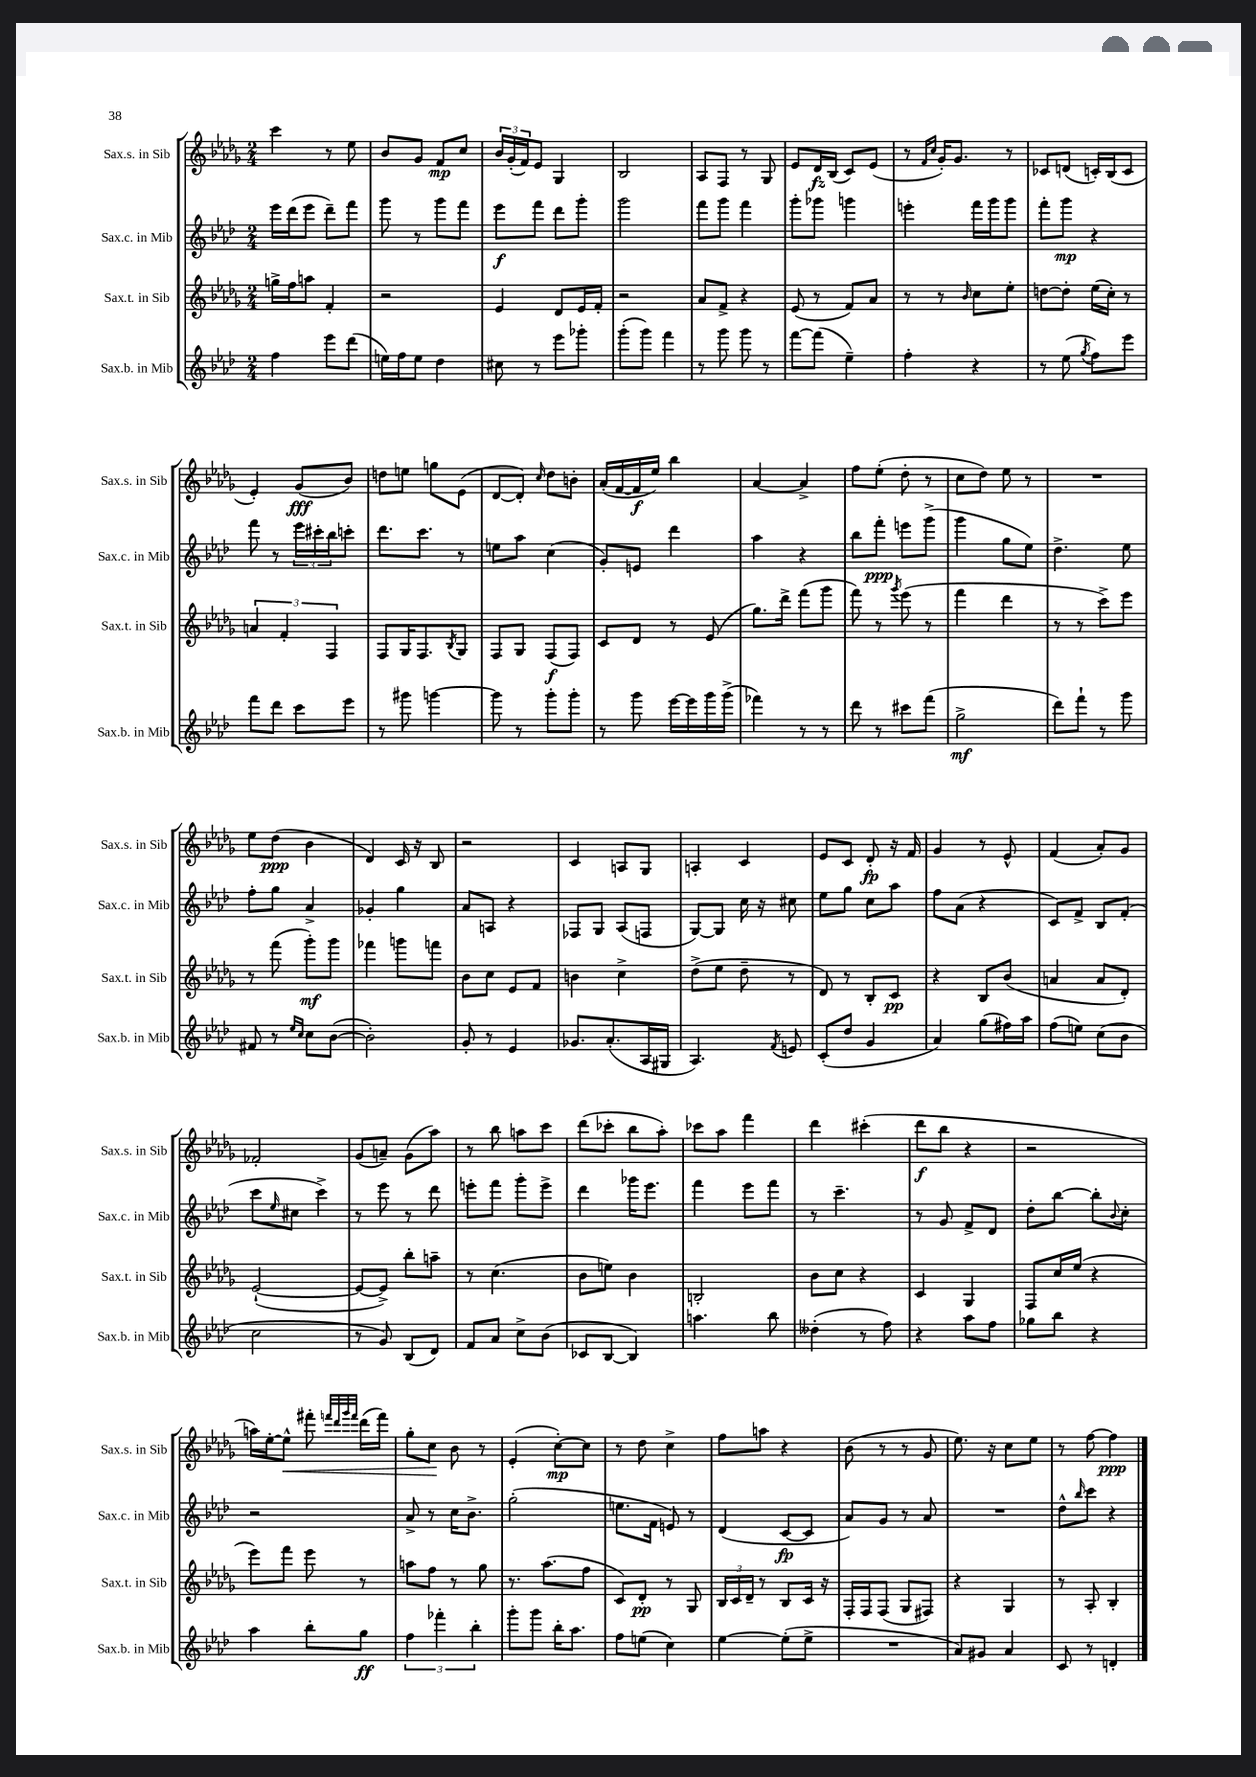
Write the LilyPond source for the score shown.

<<
\new StaffGroup <<
\new Staff = "s0" \with { instrumentName = "Sax.s. in Sib" shortInstrumentName = "Sax.s. in Sib" } {
    \clef treble \key des \major \numericTimeSignature \time 2/4
    c'''4 r8 ees''8 |
    bes'8 ges'8 f'8\mp c''8 |
    \tuplet 3/2 { bes'16 ges'16-.( f'16) } ees'8 ges4 |
    bes2 |
    aes8 f8 r8 ges8 |
    ees'8 des'16\fz bes16( c'8) ees'8( |
    r8 \grace { f'16 c''16 } ges'16-.) ges'8. r8 |
    ces'8 d'8( c'16-.) bes16( c'8 |
    ees'4-.) ges'8\fff( bes'8) |
    d''8 e''8 g''8 ees'8( |
    des'8~ des'8-.) \grace { c''16 } des''8 b'8-. |
    aes'16-.( f'16~ f'16\f ees''16) bes''4 |
    aes'4~ aes'4-> |
    f''8 ees''8-.( des''8-. r8 |
    c''8 des''8) ees''8 r8 |
    R2 |
    ees''8 des''8\ppp( bes'4 |
    des'4) c'16 r16 bes8 |
    r2 |
    c'4 a8 ges8 |
    a4-. c'4 |
    ees'8 c'8 des'8-.\fp r16 f'16 |
    ges'4 r8 ees'8-^ |
    f'4( aes'8-.) ges'8 |
    fes'2-. |
    ges'8( a'8--) ges'8( aes''8) |
    r8 bes''8 a''8 c'''8 |
    des'''8( ces'''8-. bes''8 aes''8-.) |
    ces'''8 aes''8 f'''4 |
    des'''4 cis'''4-.( |
    des'''8\f bes''8 r4 |
    r2 |
    a''16) ees''16~-. ees''8-^\< fis'''8-. \grace { f'''32 des'''32 ges'''32 f'''32 } des'''16( f'''16) |
    ges''8-. c''8\! bes'8 r8 |
    ees'4-.( c''8~-.\mp) c''8 |
    r8 des''8 c''4-> |
    f''8 a''8 r4 |
    bes'8( r8 r8 ges'8 |
    ees''8.) r16 c''8 ees''8 |
    r8 f''8~ f''4\ppp \bar "|." |
}
\new Staff = "s1" \with { instrumentName = "Sax.c. in Mib" shortInstrumentName = "Sax.c. in Mib" } {
    \clef treble \key aes \major \numericTimeSignature \time 2/4
    ees'''16 des'''16( ees'''8 des'''8--) f'''8 |
    g'''8 r8 g'''8 f'''8 |
    ees'''8\f f'''8 des'''8 g'''8-. |
    g'''2 |
    f'''8 g'''8 f'''4 |
    g'''8-. ges'''8 g'''4 |
    e'''4-. f'''16 g'''16 g'''8 |
    f'''8-. g'''8\mp r4 |
    f'''8 r8 \tuplet 3/2 { ees'''16 cis'''16-. bes''16 } c'''8-. |
    des'''8. c'''8. r8 |
    e''8 aes''8 c''4( |
    g'8-.) e'8 des'''4 |
    aes''4 r4 |
    bes''8 f'''8-.\ppp e'''8 g'''8->( |
    g'''4 g''8 ees''8) |
    des''4.-> ees''8 |
    f''8-. g''8 aes'4-> |
    ges'4-. g''4 |
    aes'8 a8 r4 |
    fes8 g8 aes8( f8 |
    g8~) g8 c''16 r16 cis''8 |
    ees''8 g''8 c''8 aes''8 |
    f''8 aes'8( r4 |
    c'8) f'8-> bes8 f'8-.( |
    c'''8 \grace { ees''16 } cis''8 c'''4->) |
    r8 ees'''8 r8 des'''8 |
    e'''8-. f'''8 g'''8-. e'''8-> |
    des'''4 ges'''16 ees'''8. |
    f'''4 ees'''8 f'''8 |
    r8 c'''4.-- |
    r8 g'8 f'8-> des'8 |
    des''8-. bes''8~ bes''8-. \appoggiatura { bes'8 } c''8-. |
    r2 |
    aes'8-> r8 c''16 bes'8.-> |
    g''2-.( |
    e''8. f'16 e'8) r8 |
    des'4( c'8~\fp c'8 |
    aes'8) g'8 r8 aes'8 |
    R2 |
    des''8-^ \grace { bes''16 } c'''8 r4 \bar "|." |
}
\new Staff = "s2" \with { instrumentName = "Sax.t. in Sib" shortInstrumentName = "Sax.t. in Sib" } {
    \clef treble \key des \major \numericTimeSignature \time 2/4
    g''16-> f''16 a''8 f'4-. |
    r2 |
    ees'4 des'8 ees'16 f'16-. |
    r2 |
    aes'8 f'8-> r4 |
    ees'8( r8 f'8) aes'8 |
    r8 r8 \grace { bes'16 } c''8 ees''8-. |
    d''8~ d''8-. ees''16( c''16-.) r8 |
    \tuplet 3/2 { a'4 f'4-. f4 } |
    f8 ges16 f8. \acciaccatura { bes8 } ges8 |
    f8 ges8 f8\f( f8) |
    c'8 des'8 r8 ees'8( |
    ges''8.) des'''16-> f'''8( ges'''8 |
    f'''8) r8 \acciaccatura { ges'''8 } ees'''8( r8 |
    f'''4 des'''4 |
    r8 r8 c'''8->) ees'''8 |
    r8 f'''8( ges'''8-.\mf) ges'''8 |
    fes'''4 g'''8 f'''8 |
    bes'8 c''8 ees'8 f'8 |
    b'4 c''4-> |
    des''8->( ees''8 des''8-- r8 |
    des'8) r8 bes8-. c'8\pp |
    r4 bes8 bes'8( |
    a'4 a'8 des'8-.) |
    ees'2~-!( |
    ees'8~ ees'8->) bes''8-. a''8-- |
    r8 c''4.( |
    bes'8 e''8) bes'4 |
    b2-. |
    bes'8 c''8 r4 |
    c'4 ges4 |
    f8 c''16 ees''16( r4 |
    ees'''8) f'''8 ees'''8 r8 |
    a''8 f''8 r8 ges''8 |
    r8. aes''8.( f''8 |
    c'8) des'8-.\pp r8 ges8 |
    \tuplet 3/2 { bes16 c'16 des'16-- } r8 bes8 c'16 r16 |
    f16-. f16 f8( ges8 fis8) |
    r4 ges4 |
    r8 aes8-. bes4-. \bar "|." |
}
\new Staff = "s3" \with { instrumentName = "Sax.b. in Mib" shortInstrumentName = "Sax.b. in Mib" } {
    \clef treble \key aes \major \numericTimeSignature \time 2/4
    f''4 ees'''8 des'''8( |
    e''16) f''16 e''8 des''4 |
    cis''8 r8 ees'''8 ges'''8-. |
    g'''8-.( g'''8) f'''4 |
    r8 g'''8 g'''8 r8 |
    f'''8~ f'''8( ees''4--) |
    f''4-. r4 |
    r8 ees''8( \acciaccatura { g''8 } f''8) ees'''8 |
    f'''8 des'''8 c'''8 ees'''8 |
    r8 gis'''8 g'''4~ |
    g'''8 r8 g'''8-. g'''8-. |
    r8 g'''8 ees'''16~ ees'''16 g'''16 g'''16->( |
    fes'''4) r8 r8 |
    des'''8 r8 cis'''8 f'''8( |
    g''2->\mf |
    des'''8) f'''8-! r8 g'''8 |
    fis'8 r8 \grace { ees''16 c''16 } c''8 bes'8~( |
    bes'2-.) |
    g'8-. r8 ees'4 |
    ges'8. aes'8.-.( aes16 gis16 |
    aes4.) \acciaccatura { f'8 } e'8 |
    c'8-.( des''8 g'4 |
    aes'4) g''8( fis''16) aes''16 |
    f''8( e''8) c''8( bes'8 |
    c''2 |
    r8 g'8) bes8( des'8) |
    f'8 aes'8 c''8-> bes'8( |
    ces'8 bes8~ bes4) |
    a''4. bes''8 |
    deses''4-.( r8 f''8) |
    r4 aes''8 f''8 |
    ges''8 bes''8 r4 |
    aes''4 bes''8-. g''8\ff |
    \tuplet 3/2 { f''4 fes'''4-. bes''4-. } |
    g'''8-. g'''8 bes''16-. aes''8. |
    f''8 e''8( c''4) |
    ees''4~ ees''8-.( ees''8-> |
    R2 |
    aes'8) gis'8 aes'4 |
    c'8 r8 d'4-. \bar "|." |
}
>>
>>
\layout { \context { \Score \remove "Bar_number_engraver" } }
